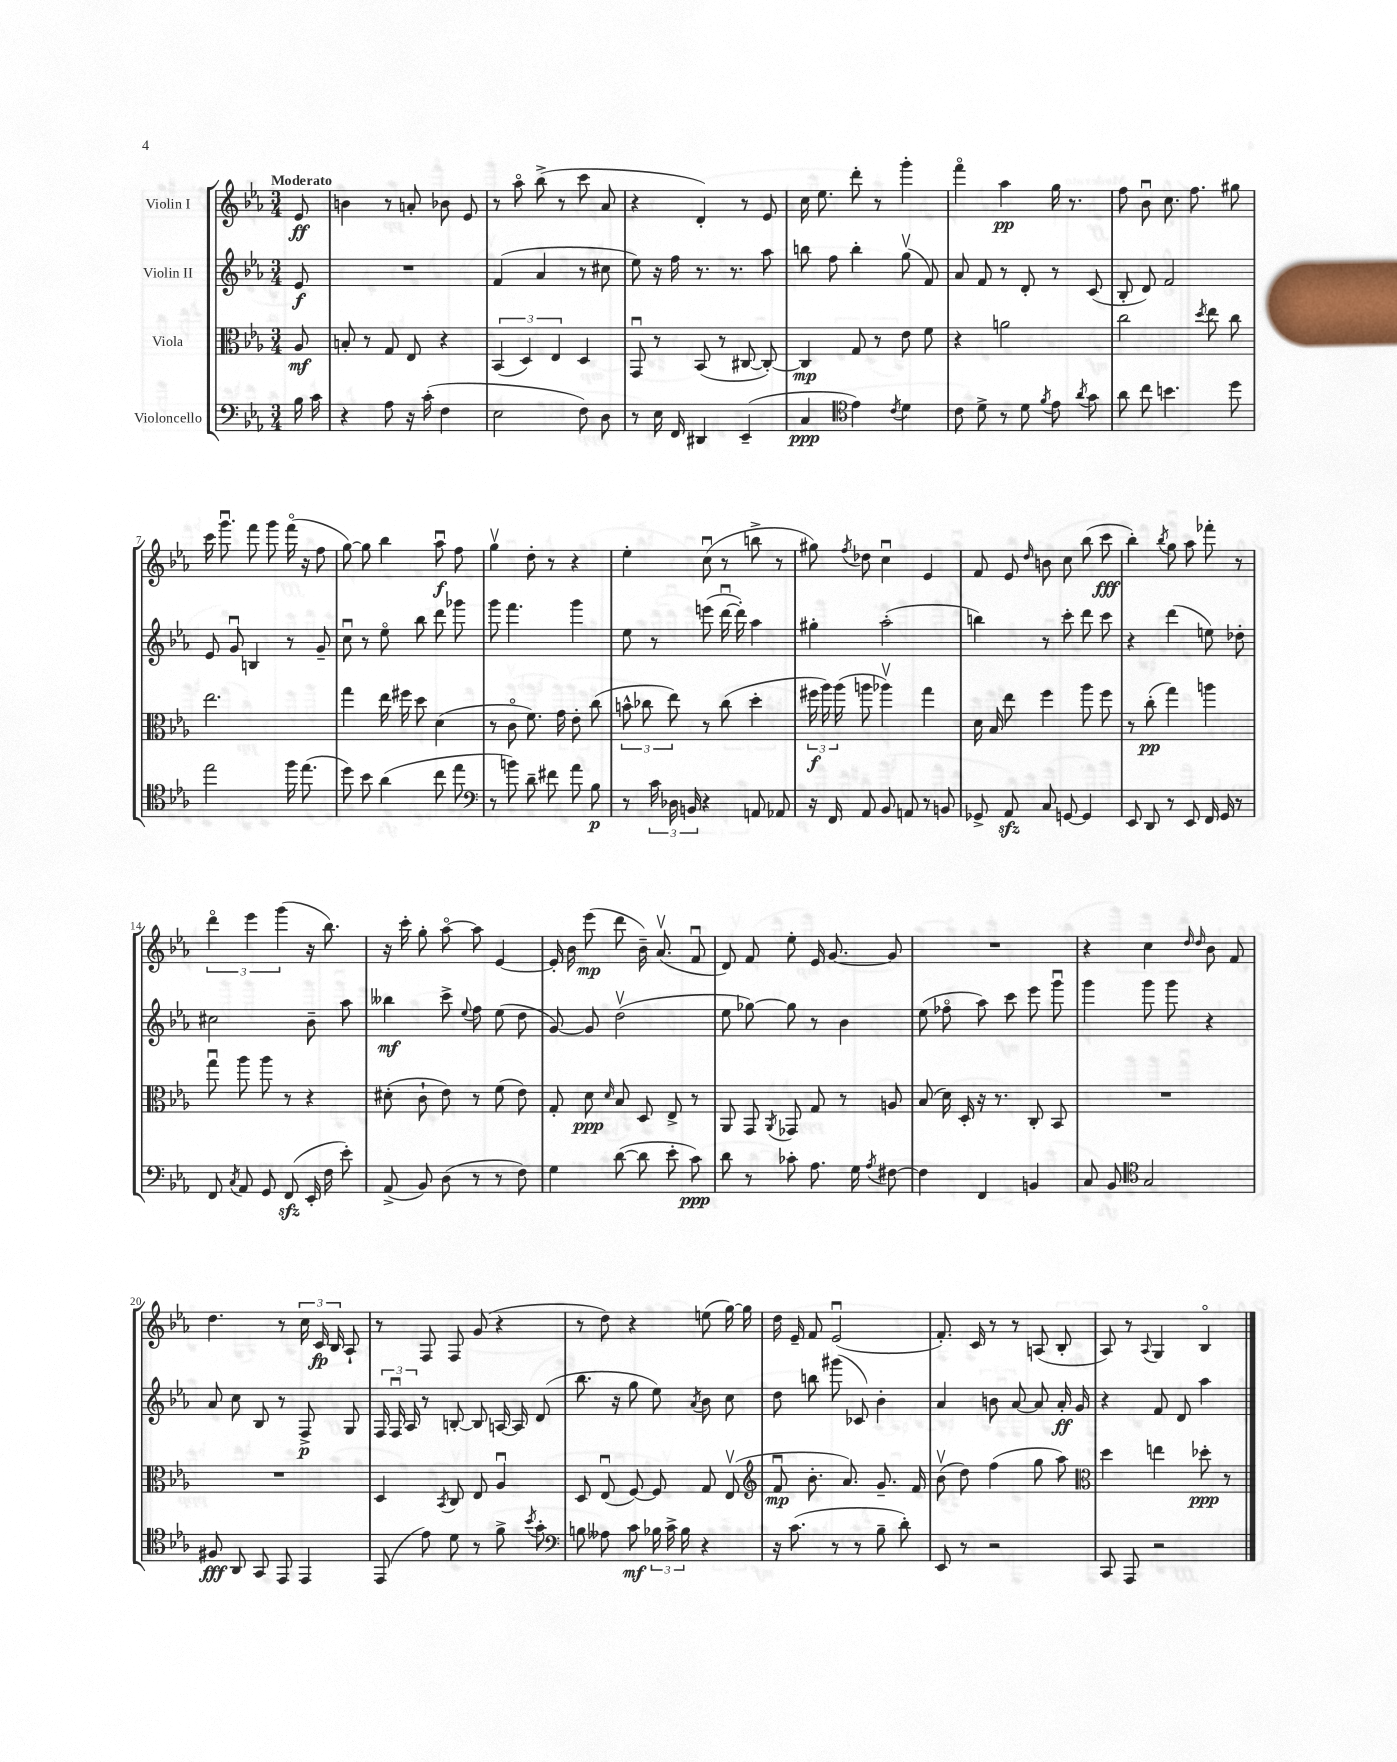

**kern	**dynam	**kern	**dynam	**kern	**dynam	**kern	**dynam
*part4	*part4	*part3	*part3	*part2	*part2	*part1	*part1
*staff4	*staff4	*staff3	*staff3	*staff2	*staff2	*staff1	*staff1
*I"Violoncello	*	*I"Viola	*	*I"Violin II	*	*I"Violin I	*
*clefF4	*	*clefC3	*	*clefG2	*	*clefG2	*
*k[b-e-a-]	*	*k[b-e-a-]	*	*k[b-e-a-]	*	*k[b-e-a-]	*
*M3/4	*	*M3/4	*	*M3/4	*	*M3/4	*
=	=	=	=	=	=	=	=
!	!	!	!	!	!	!LO:TX:a:B:t=Moderato	!
16B-\	.	8A-/	mf	8e-/	f	8e-/	ff
16c\	.	.	.	.	.	.	.
=1	=1	=1	=1	=1	=1	=1	=1
4r	.	8Bn'/	.	2.r	.	4bn\	.
.	.	8r	.	.	.	.	.
8A-\	.	8G/	.	.	.	8r	.
16r	.	8E-/	.	.	.	8an'/	.
(16c'\	.	.	.	.	.	.	.
4F\	.	4r	.	.	.	8b-X\	.
.	.	.	.	.	.	8e-/	.
=2	=2	=2	=2	=2	=2	=2	=2
2E-\	.	(6BB-/	.	(4f/	.	8r	.
.	.	.	.	.	.	8aa-\	.
.	.	6D/)	.	.	.	.	.
.	.	.	.	4a-/	.	(8bb-^\	.
.	.	6E-/	.	.	.	.	.
.	.	.	.	.	.	8r	.
8F\)	.	4D/	.	8r	.	8ccc\	.
8D\	.	.	.	8cc#X\	.	8a-/	.
=3	=3	=3	=3	=3	=3	=3	=3
8r	.	8GGu/	.	8ee-\)	.	4r	.
16E-\	.	8r	.	16r	.	.	.
16FF/	.	.	.	16ff\	.	.	.
4DD#X/	.	(8BB-/	.	8.r	.	4d'/)	.
.	.	8r	.	.	.	.	.
.	.	.	.	8.r	.	.	.
(4EE-~/	.	[8C#X/	.	.	.	8r	.
.	.	8C#'/_)	.	8aa-\	.	8e-/	.
=4	=4	=4	=4	=4	=4	=4	=4
4C/	ppp	4C#/]	mp	8bbn\	.	16cc\	.
.	.	.	.	.	.	8.ee-\	.
.	.	.	.	8ff\	.	.	.
*clefC4	*	*	*	*	*	*	*
4e-\)	.	8G/	.	4bb'\	.	8ddd'\	.
.	.	8r	.	.	.	8r	.
8qc/	.	.	.	.	.	.	.
4d\	.	8e-\	.	(8ggv\	.	4ggg'\	.
.	.	8f\	.	8f/)	.	.	.
=5	=5	=5	=5	=5	=5	=5	=5
8c\	.	4r	.	8a-/	.	4fff\	.
8d^\	.	.	.	8f/	.	.	.
8r	.	2an\	.	8r	.	4aa-\	pp
8d\	.	.	.	8d'/	.	.	.
8qf/	.	.	.	.	.	.	.
8e-\	.	.	.	8r	.	16gg\	.
.	.	.	.	.	.	8.r	.
8qa-/	.	.	.	.	.	.	.
8g\	.	.	.	(8c/	.	.	.
=6	=6	=6	=6	=6	=6	=6	=6
8a-\	.	2cc\	.	8B-'/	.	8ff\	.
8cc\	.	.	.	8d/)	.	8b-u\	.
4.bn\	.	.	.	2f/	.	8.cc\	.
.	.	.	.	.	.	8.ff\	.
.	.	8qdd/	.	.	.	.	.
.	.	8ee-\	.	.	.	.	.
8dd\	.	8cc\	.	.	.	8gg#X\	.
!!LO:LB:g=z
=7	=7	=7	=7	=7	=7	=7	=7
2ee-\	.	2.ee-\	.	8e-/	.	16ccc\	.
.	.	.	.	.	.	8.gggu\	.
.	.	.	.	8gu/	.	.	.
.	.	.	.	4Bn/	.	8fff\	.
.	.	.	.	.	.	8ggg\	.
16ff\	.	.	.	8r	.	(16fff\	.
(8.ee-\	.	.	.	.	.	16r	.
.	.	.	.	8g~/	.	8ff\	.
=8	=8	=8	=8	=8	=8	=8	=8
8dd\)	.	4gg\	.	8ccu\	.	[8gg\)	.
8b-\	.	.	.	8r	.	8gg\]	.
(4a-\	.	16ee-\	.	8ee-\	.	4bb-\	.
.	.	16ff#X\	.	.	.	.	.
.	.	8dd\	.	8bb-\	.	.	.
8cc\	.	(4d\	.	8ddd\	.	8aa-u\	f
8ee-\	.	.	.	8ggg-X\	.	8ff\	.
=9	=9	=9	=9	=9	=9	=9	=9
*clefF4	*	*	*	*	*	*	*
8r	.	8r	.	8ggg\	.	4ggv\	.
8bn\)	.	8c\	.	4.fff\	.	.	.
8d~\	.	8.f\)	.	.	.	8dd'\	.
8f#X\	.	.	.	.	.	8r	.
.	.	16g\	.	.	.	.	.
8a-\	.	8e-'\	.	4ggg\	.	4r	.
8B-\	p	(8cc\	.	.	.	.	.
=10	=10	=10	=10	=10	=10	=10	=10
8r	.	12bn^^\	.	8ee-\	.	4ee-'\	.
.	.	12cc-X\	.	.	.	.	.
24c\	.	.	.	8r	.	.	.
24D-X\	.	12ee-\)	.	.	.	.	.
24BBn/	.	.	.	.	.	.	.
4r	.	8r	.	(8eeen\	.	(8ccu\	.
.	.	(8cc-\	.	[16dddu\	.	8r	.
.	.	.	.	16ddd'\])	.	.	.
8AAn/	.	4dd'\	.	4aa-\	.	8bbn^\	.
8AA-X/	.	.	.	.	.	8r	.
=11	=11	=11	=11	=11	=11	=11	=11
16r	.	24ff#X\	f	4gg#X'\	.	8gg#X\)	.
.	.	24aa-\)	.	.	.	.	.
16FF/	.	.	.	.	.	.	.
.	.	(24aa-\	.	.	.	.	.
.	.	.	.	.	.	8qff/	.
8AA-/	.	8aan\	.	.	.	8dd-X\	.
8BB-/	.	4aa-Xv\)	.	(2aa-'\	.	4ccu\	.
8AAn/	.	.	.	.	.	.	.
8r	.	4gg\	.	.	.	4e-/	.
8BBn/	.	.	.	.	.	.	.
=12	=12	=12	=12	=12	=12	=12	=12
8GG-X^/	.	16d\	.	4bbn\)	.	8f/	.
.	.	16B-/	.	.	.	.	.
8AA-zz/	.	8ee-\	.	.	.	8e-/	.
.	.	.	.	.	.	16qqdd/	.
8C/	.	4ff\	.	8r	.	8bn\	.
[8GGn/	.	.	.	8ccc'\	.	8cc\	.
4GG/]	.	8aa-\	.	8ddd\	.	(8bb-\	.
.	.	8ff\	.	8ccc\	.	8ccc\	fff
=13	=13	=13	=13	=13	=13	=13	=13
8EE-/	.	8r	.	4r	.	4bb-'\)	.
8DD/	.	(8cc'\	pp	.	.	.	.
.	.	.	.	.	.	8qbb-/	.
8r	.	4gg\)	.	(4ddd\	.	8gg\	.
8EE-/	.	.	.	.	.	8aa-\	.
16FF/	.	4aan\	.	8een\)	.	8fff-X'\	.
16GG/	.	.	.	.	.	.	.
8r	.	.	.	8dd-X'\	.	8r	.
!!LO:LB:g=z
=14	=14	=14	=14	=14	=14	=14	=14
8FF/	.	8ggu\	.	2cc#X\	.	6ddd\	.
8qC/	.	.	.	.	.	.	.
8AA-/	.	8aa-\	.	.	.	.	.
.	.	.	.	.	.	6eee-\	.
8GG/	.	8aa-\	.	.	.	.	.
.	.	.	.	.	.	(6ggg\	.
(8FFzz/	.	8r	.	.	.	.	.
16EE-'/	.	4r	.	8b-~\	.	16r	.
16F\	.	.	.	.	.	8.bb-\)	.
8e-'\)	.	.	.	8aa-\	.	.	.
=15	=15	=15	=15	=15	=15	=15	=15
(8AA-^/	.	(8d#X'\	.	4bb--X\	mf	16r	.
.	.	.	.	.	.	16ccc'\	.
8BB-/)	.	8c`\	.	.	.	8gg'\	.
(8D\	.	8e-\)	.	8ccc^\	.	[8aa-\	.
.	.	.	.	8qqee-/	.	.	.
8r	.	8r	.	8ff\	.	8aa-\]	.
8r	.	(8f\	.	(8ee-\	.	[4e-/	.
8F\)	.	8e-\)	.	8dd\	.	.	.
=16	=16	=16	=16	=16	=16	=16	=16
4G\	.	8G'/	.	[8g/)	.	16e-'/]	.
.	.	.	.	.	.	16b-\	.
.	.	8d\	ppp	8g/]	.	(8eee-\	mp
.	.	16qqd/	.	.	.	.	.
([8d\	.	8B-/	.	(2ddv\	.	8ddd\	.
8d\]	.	8D/	.	.	.	16b-~\)	.
.	.	.	.	.	.	(8.a-v/	.
8e-'\	.	8E-^/	.	.	.	.	.
8c\)	ppp	8r	.	.	.	8fu/	.
=17	=17	=17	=17	=17	=17	=17	=17
8d\	.	8AA-/	.	8ee-\	.	8d/)	.
8r	.	8GG/	.	[8gg-X\)	.	8f/	.
.	.	8qAA-/	.	.	.	.	.
8c-X'\	.	8GG-X/	.	8gg-\]	.	8ee-'\	.
8.A-\	.	8G/	.	8r	.	16e-/	.
.	.	.	.	.	.	[8.g/	.
.	.	8r	.	4b-\	.	.	.
16G\	.	.	.	.	.	.	.
8qA-/	.	.	.	.	.	.	.
[8F#X\	.	8An/	.	.	.	8g/]	.
=18	=18	=18	=18	=18	=18	=18	=18
4F#\]	.	(8B-/	.	(8ee-\	.	2.r	.
.	.	16d\)	.	8ff-X\	.	.	.
.	.	16D'/	.	.	.	.	.
4FF/	.	16r	.	8aa-\)	.	.	.
.	.	8.r	.	.	.	.	.
.	.	.	.	8ccc\	.	.	.
4BBn/	.	8C'/	.	8eee-\	.	.	.
.	.	8BB-/	.	8gggu\	.	.	.
=19	=19	=19	=19	=19	=19	=19	=19
8C/	.	2.r	.	4ggg\	.	4r	.
8BB-/	.	.	.	.	.	.	.
*clefC4	*	*	*	*	*	*	*
2G/	.	.	.	8ggg\	.	4cc\	.
.	.	.	.	8ggg\	.	.	.
.	.	.	.	.	.	16qqdd/	.
.	.	.	.	.	.	16qqdd/	.
.	.	.	.	4r	.	8b-\	.
.	.	.	.	.	.	8f/	.
!!LO:LB:g=z
=20	=20	=20	=20	=20	=20	=20	=20
8F#X/	fff	2.r	.	8a-/	.	4.dd\	.
8AA-/	.	.	.	8cc\	.	.	.
8GG/	.	.	.	8B-/	.	.	.
8EE-/	.	.	.	8r	.	8r	.
4EE-/	.	.	.	8F^/	p	24cc\	.
.	.	.	.	.	.	24c/	fp
.	.	.	.	.	.	24B-/	.
.	.	.	.	8G/	.	8A-`/	.
=21	=21	=21	=21	=21	=21	=21	=21
(8EE-/	.	4D/	.	24F/	.	8r	.
.	.	.	.	24Fu/	.	.	.
.	.	.	.	24A-/	.	.	.
8e-\)	.	.	.	8r	.	8F/	.
.	.	8qBB-/	.	.	.	.	.
8d\	.	8C/	.	[8Bn'/	.	8F/	.
8r	.	8E-/	.	8B/]	.	(8g/	.
8f^\	.	4A-u/	.	[16An/	.	4r	.
.	.	.	.	16A/]	.	.	.
8qb-/	.	.	.	.	.	.	.
8g'\	.	.	.	(8d/	.	.	.
=22	=22	=22	=22	=22	=22	=22	=22
*clefF4	*	*	*	*	*	*	*
8Bn\	.	8D/	.	8.bb-\	.	8r	.
8A--X\	.	(8E-u/	.	.	.	8dd\)	.
.	.	.	.	16r	.	.	.
8c\	mf	[8F/)	.	8gg\	.	4r	.
24B-X\	.	8F/]	.	8ee-\)	.	.	.
24c^\	.	.	.	.	.	.	.
24B-\	.	.	.	.	.	.	.
.	.	.	.	8qa-/	.	.	.
4r	.	8G/	.	8b-\	.	(8een\	.
.	.	(8E-v/	.	8cc\	.	[16gg\)	.
.	.	.	.	.	.	16gg\]	.
=23	=23	=23	=23	=23	=23	=23	=23
*	*	*clefG2	*	*	*	*	*
16r	.	8fu/	mp	8dd\	.	16dd\	.
(8.c\	.	.	.	.	.	16e-~/	.
.	.	8.b-'\	.	8bbn\	.	8f/	.
8r	.	.	.	(8ggg#X\	.	(2e-u/	.
.	.	8.a-/)	.	.	.	.	.
8r	.	.	.	8c-X/)	.	.	.
8B-~\	.	8.g~/	.	4b-'\	.	.	.
8d'\)	.	.	.	.	.	.	.
.	.	16f/	.	.	.	.	.
=24	=24	=24	=24	=24	=24	=24	=24
8EE-/	.	(8b-v\	.	4a-/	.	8.f'/)	.
8r	.	8dd\)	.	.	.	.	.
.	.	.	.	.	.	16c/	.
2r	.	(4ff\	.	8bn\	.	8r	.
.	.	.	.	[8a-/	.	8r	.
.	.	8gg\	.	8a-/]	.	(8An/	.
.	.	8aa-\)	.	16a-'/	ff	8B-'/	.
.	.	.	.	16g/	.	.	.
=25	=25	=25	=25	=25	=25	=25	=25
*	*	*clefC3	*	*	*	*	*
8CC/	.	4dd\	.	4r	.	8A-/)	.
8AAA-/	.	.	.	.	.	8r	.
.	.	.	.	.	.	8qqA-/	.
2r	.	4een\	.	8f/	.	4G/	.
.	.	.	.	8d/	.	.	.
.	.	8dd-X'\	ppp	4aa-\	.	4B-/	.
.	.	8r	.	.	.	.	.
==	==	==	==	==	==	==	==
*-	*-	*-	*-	*-	*-	*-	*-
